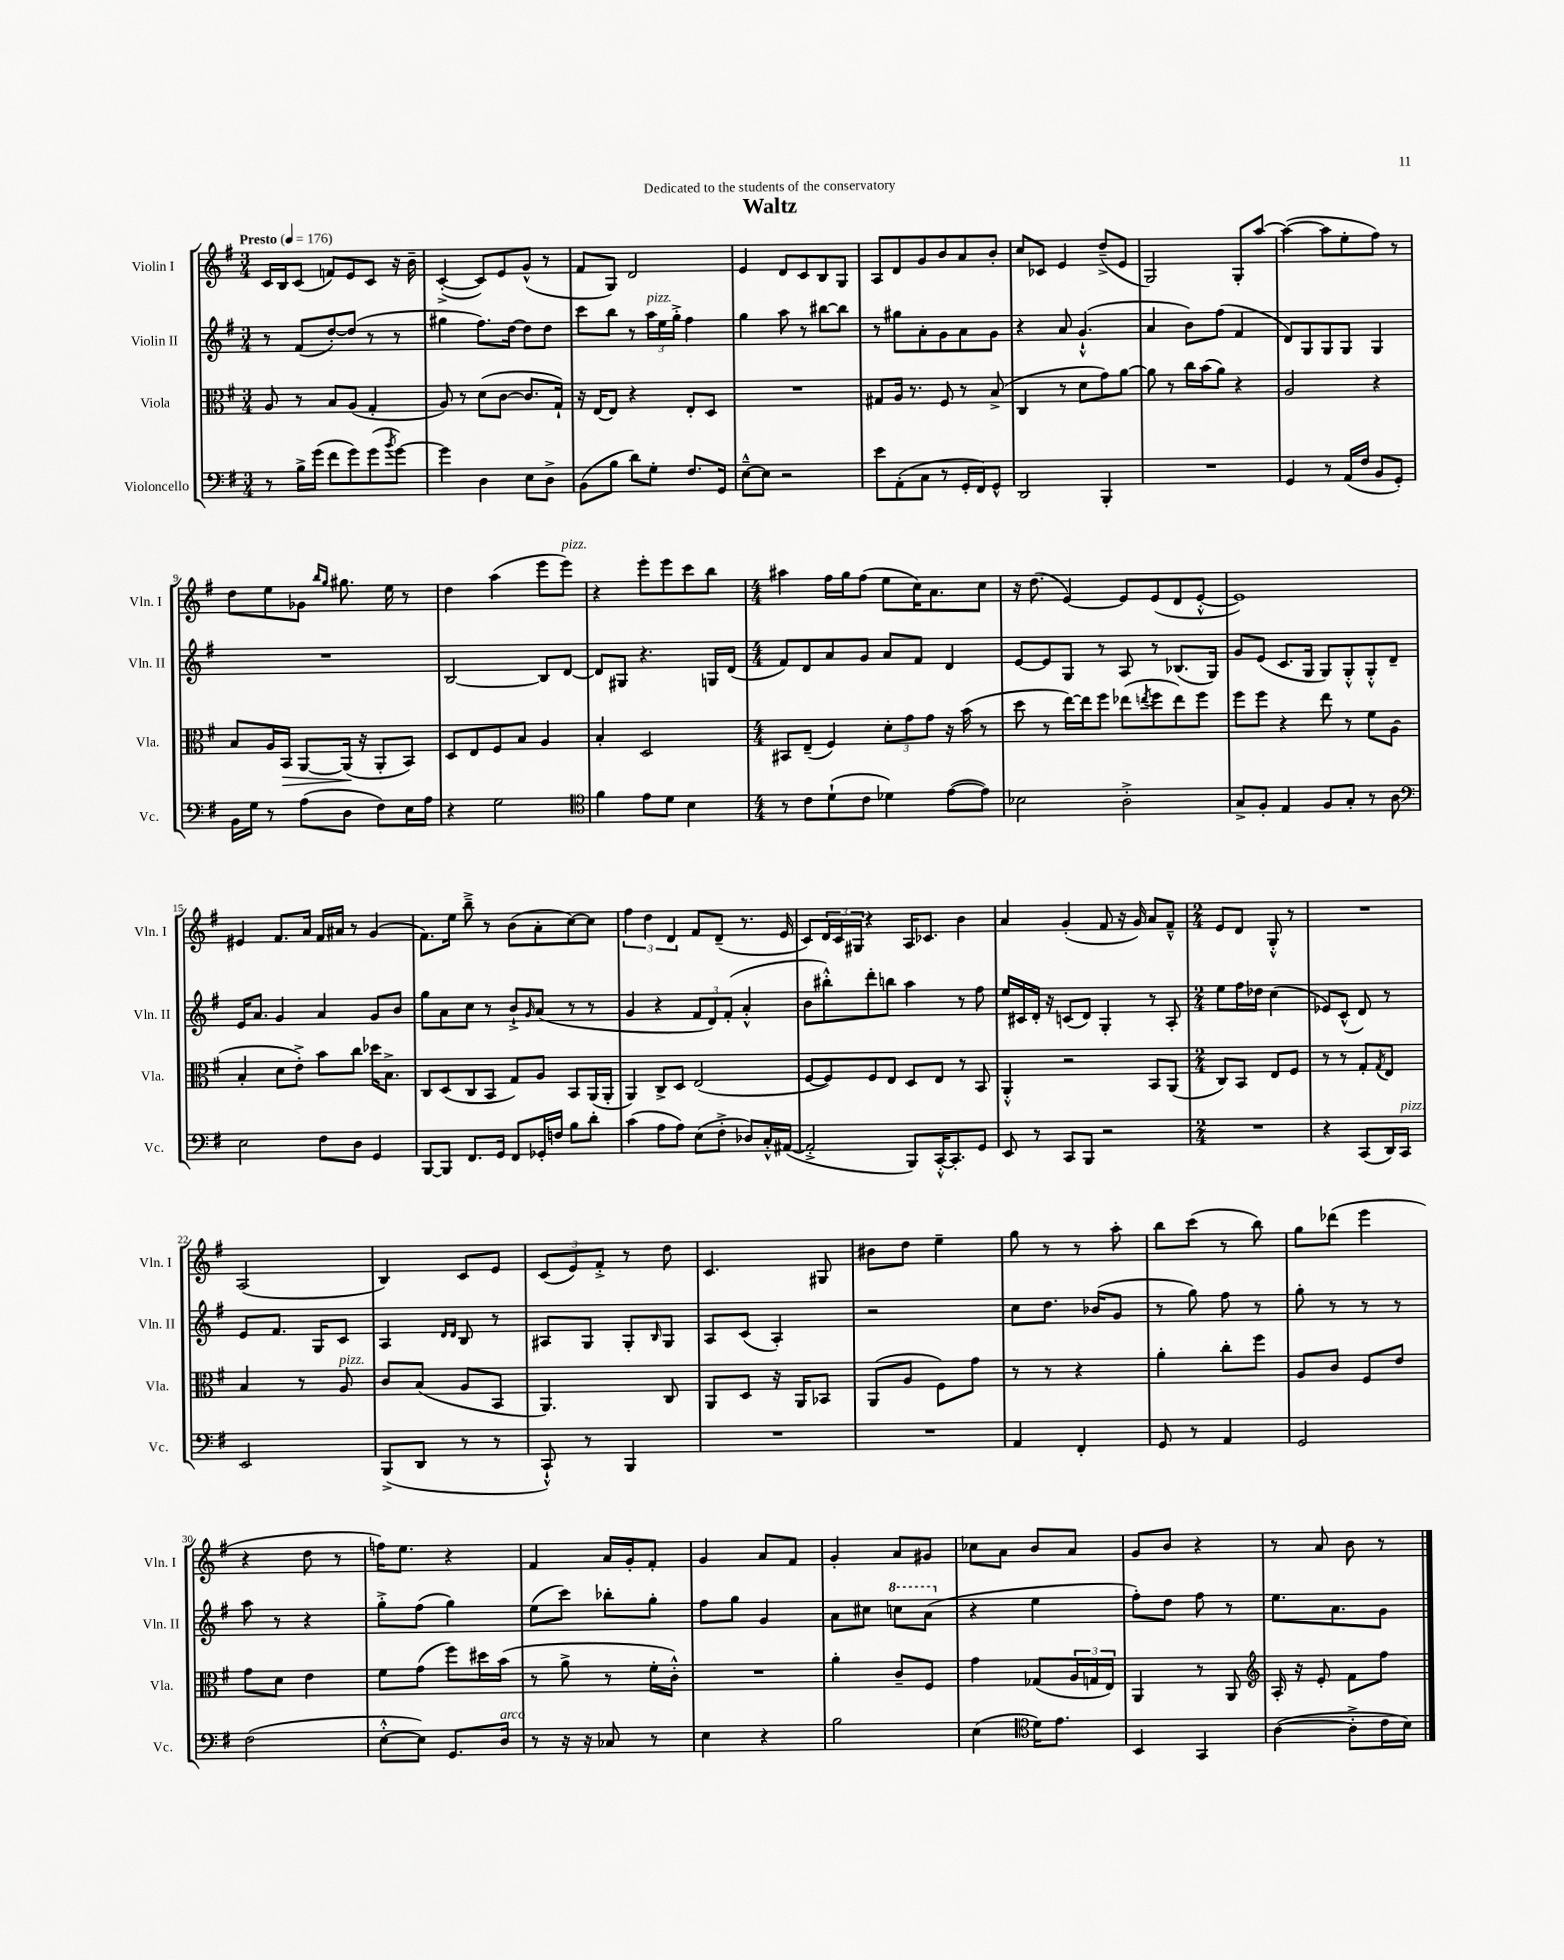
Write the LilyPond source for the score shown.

\header { title = "Waltz" dedication = "Dedicated to the students of the conservatory" }
<<
\new StaffGroup <<
\new Staff = "s0" \with { instrumentName = "Violin I" shortInstrumentName = "Vln. I" } {
    \clef treble \key g \major \numericTimeSignature \time 3/4 \tempo "Presto" 4 = 176
    c'16 b16 c'8( f'8) e'8 c'8 r16 b'16-- |
    c'4~-.->( c'8) e'8 g'8-^( r8 |
    fis'8 g8) d'2 |
    e'4 d'8 c'8 b8 g8 |
    a8 d'8 g'8 b'8 a'8 b'8-. |
    c''8 ces'8 e'4 d''8--->( e'8 |
    g2) g8-. a''8~ |
    a''4~( a''8 e''8-. fis''8) r8 |
    d''8 e''8 ges'8 \grace { b''16 g''16 } gis''8. e''16 r8 |
    d''4 a''4( e'''8 e'''8^\markup { \italic "pizz." }) |
    r4 e'''8-. e'''8 c'''8 b''8 |
    \numericTimeSignature \time 4/4 ais''4 fis''16 g''16 fis''8( e''8 c''16) a'8. c''8 |
    r16 d''8.( e'4~) e'8 e'8( d'8 e'8~-.-^ |
    e'1) |
    eis'4 fis'8. a'16 fis'16 ais'16 r8 g'4( |
    fis'8.) e''16 b''8---> r8 b'8( a'8-. c''8~) c''8 |
    \tuplet 3/2 { fis''4 d''4 d'4 } fis'8 d'8--( r8. e'16 |
    c'8) \tuplet 3/2 { d'16 c'16 gis16 } r4 a16 ces'8. b'4 |
    a'4 g'4-.( fis'8 r16 g'16) a'8 fis'8---^ |
    \numericTimeSignature \time 2/4 e'8 d'8 g8-.-^ r8 |
    R2 |
    a2( |
    b4) c'8 e'8 |
    \tuplet 3/2 { c'8( e'8) fis'8-.-> } r8 d''8 |
    c'4. gis8 |
    bis'8 d''8 e''4-- |
    g''8 r8 r8 a''8-. |
    b''8 c'''8( r8 b''8) |
    g''8 des'''8( e'''4 |
    r4 d''8 r8 |
    f''16) e''8. r4 |
    fis'4 a'16 g'16-. fis'8-. |
    g'4 a'8 fis'8 |
    g'4-. a'8 gis'8 |
    ces''8 a'8 b'8 a'8 |
    g'8 b'8 r4 |
    r8 a'8 b'8 r8 \bar "|." |
}
\new Staff = "s1" \with { instrumentName = "Violin II" shortInstrumentName = "Vln. II" } {
    \clef treble \key g \major \numericTimeSignature \time 3/4
    r8 fis'8( d''8~-.) d''8( r8 r8 |
    gis''4 fis''8.) d''16~ d''8 d''8 |
    c'''8 b''8 r8 \tuplet 3/2 { a''16^\markup { \italic "pizz." } e''16 g''16-.-> } fis''4 |
    g''4 a''8 r8 bis''8~ bis''8 |
    r8 gis''8 a'8-. g'8 a'8 g'8 |
    r4 a'8 g'4.-!-^( |
    a'4 b'8) fis''8( fis'4 |
    d'8) g8 g8 g8 g4 |
    R2. |
    b2~ b8 d'8~ |
    d'8 gis8 r4. g16 d'16( |
    \numericTimeSignature \time 4/4 fis'8) d'8 a'8 g'8 a'8 fis'8 d'4 |
    e'8~ e'8 g8 r8 a8 r8 bes8.( g16) |
    g'8 e'8( c'8. g16 g8) g8-.-^ g8-.-^ d'8-- |
    e'16 a'8. g'4 a'4 g'8 b'8 |
    g''8 a'8 c''8 r8 b'8-!-> \grace { g'16 } a'8( r8 r8 |
    g'4 r4 \tuplet 3/2 { fis'8 d'8) fis'8-.( } a'4-.-^ |
    b'8 bis''8-.-^) d'''8-. b''8 a''4 r8 fis''8 |
    e''16 cis'16 d'16-. r16 c'8( d'8) g4-. r8 a8-. |
    \numericTimeSignature \time 2/4 e''8 fis''16 des''16 c''4( |
    ees'8) c'8-^( d'8) r8 |
    e'8 fis'8. g16 c'8 |
    a4 \grace { d'16 d'16 } b8 r8 |
    ais8 g8 g8-. \grace { b16 } g8 |
    a8 c'8( a4-.) |
    r2 |
    c''8 d''8. bes'16( g'8 |
    r8 g''8) fis''8 r8 |
    g''8-. r8 r8 r8 |
    a''8 r8 r4 |
    g''8-.-> fis''8( g''4) |
    e''8( c'''8) bes''8-. g''8-. |
    fis''8 g''8 g'4 |
    a'8 cis''8 \ottava #1 c'''!8 a''8( \ottava #0 |
    r4 e''4 |
    fis''8-.) d''8 fis''8 r8 |
    e''8. a'8. g'8 \bar "|." |
}
\new Staff = "s2" \with { instrumentName = "Viola" shortInstrumentName = "Vla." } {
    \clef alto \key g \major \numericTimeSignature \time 3/4
    a8 r8 b8 a8( g4-. |
    a8) r8 d'8( c'8~ c'8. g16-!) |
    r16 e16~ e8 r4 e8-. d8 |
    R2. |
    gis8 a16 r8. fis8 r8 b8->( |
    c4 r8 d'8 g'8) a'8~ |
    a'8 r8 c''16 b'16( a'8) r4 |
    a2 r4 |
    b8 a16 b,16\> a,8~ a,16\!( r16 a,8-. b,8) |
    d8 e8 fis8 b8 a4 |
    b4-. d2 |
    \numericTimeSignature \time 4/4 bis,8 e8--( fis4) \tuplet 3/2 { d'8-. g'8 g'8 } r16 b'16( r8 |
    d''8 r8 e''16~) e''16 fis''8 ees''8( \acciaccatura { e''8 } fis''8 e''8) fis''8 |
    fis''8 fis''8 r4 e''8 r8 fis'8 a8( |
    b4-. d'8 e'8-.->) b'8 c''8 des''16 b8.-> |
    c8 d8( c8 b,8 g8) a8 b,8 a,16( a,16-. |
    a,4) c8-> d8 e2( |
    fis8~ fis8) fis8 e8 d8 e8 r8 b,8 |
    a,4-.-^ r2 b,8 a,8( |
    \numericTimeSignature \time 2/4 c8) b,8 e8 fis8 |
    r8 r8 g8-. \acciaccatura { g8 } e8 |
    b4 r8 a8^\markup { \italic "pizz." } |
    c'8 b8( a8 b,8 |
    a,4.) c8 |
    a,8 d8 r16 a,16 bes,8 |
    a,8( a8 fis8) g'8 |
    r8 r8 r4 |
    a'4-. c''8-. fis''8 |
    a8 c'8 fis8 e'8 |
    g'8 d'8 e'4 |
    fis'8 g'8( fis''8) dis''16 b'16( |
    r8 a'8-> r8 fis'16-. c'16-.-^) |
    R2 |
    a'4-. c'8-- fis8 |
    g'4 ges8( \tuplet 3/2 { a16 g16 e16) } |
    a,4 r8 a,8 |
    \clef treble a16-. r16 e'8-. fis'8 fis''8 \bar "|." |
}
\new Staff = "s3" \with { instrumentName = "Violoncello" shortInstrumentName = "Vc." } {
    \clef bass \key g \major \numericTimeSignature \time 3/4
    r8 b16-> g'16( fis'8 g'8) g'8( \acciaccatura { b'8 } g'8~) |
    g'4 d4 e8 d8-> |
    b,8( b8 d'8) g8-. fis8. g,16 |
    e8~---^ e8 r2 |
    e'8 a,8-.( c8 r8 g,16-. fis,16) g,8-^ |
    d,2 b,,4-. |
    R2. |
    g,4 r8 a,16( fis16 b,8 g,8-.) |
    b,16 g16 r8 a8( d8 fis8) e16 a16 |
    r4 g2 |
    \clef tenor fis'4 e'8 d'8 b4 |
    \numericTimeSignature \time 4/4 r8 c'8 d'8-!( c'8 des'4) e'8~( e'8) |
    bes2 a2-.-> |
    g8-> fis8-. e4 fis8 g8-. r8 a8 |
    \clef bass e2 fis8 d8 g,4 |
    b,,8~ b,,8 fis,8. g,16 fis,8 ges,16-. f16 b8 d'8-. |
    c'4( a8 a8) e8( fis8-.-> des8) c16-.-^ ais,16~( |
    ais,2-.-> b,,8) c,16~-.-^ c,8.-. g,8 |
    e,8 r8 c,8 b,,8 r2 |
    \numericTimeSignature \time 2/4 R2 |
    r4 c,8( d,16) c,16^\markup { \italic "pizz." } |
    e,2 |
    b,,8->( d,8 r8 r8 |
    c,8-!-^) r8 b,,4 |
    R2 |
    R2 |
    a,4 fis,4-. |
    g,8 r8 a,4 |
    g,2 |
    fis2( |
    e8~-.-^ e8) g,8. d16^\markup { \italic "arco" } |
    r8 r16 r16 ces8 r8 |
    e4 r4 |
    b2 |
    e4( \clef tenor d'16) e'8. |
    b,4 g,4 |
    a4~( a8-.-> c'16 b16) \bar "|." |
}
>>
>>
